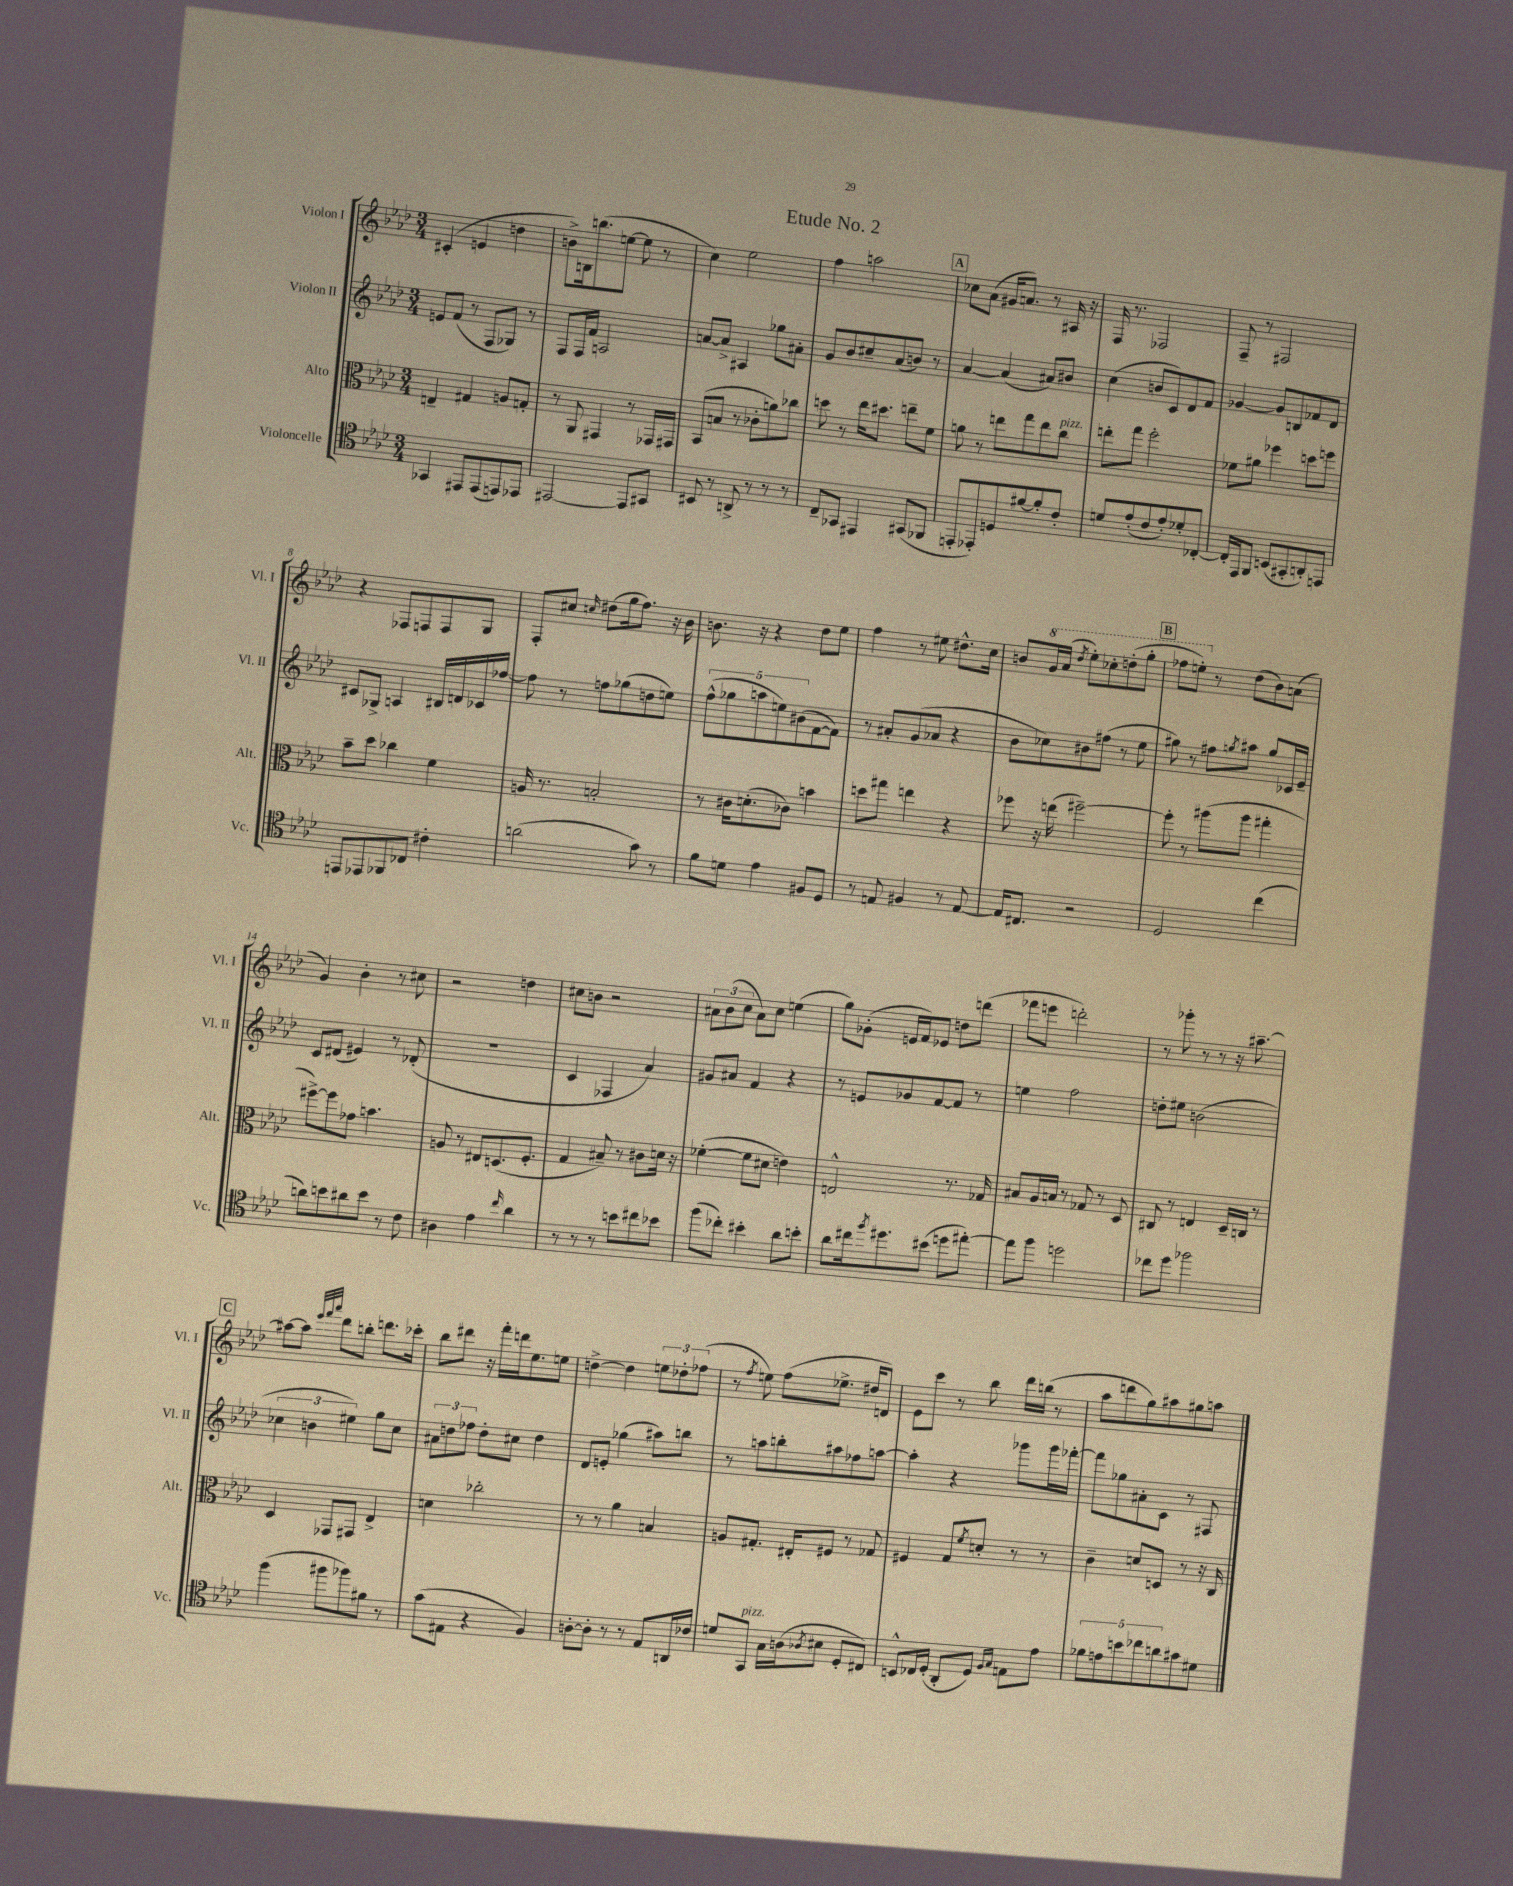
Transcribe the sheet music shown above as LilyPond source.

\header { title = "Etude No. 2" }
<<
\new StaffGroup <<
\new Staff = "s0" \with { instrumentName = "Violon I" shortInstrumentName = "Vl. I" } {
    \clef treble \key aes \major \numericTimeSignature \time 3/4
    cis'4-.( e'4 d''4 |
    b'8->) b16 b''8.( e''8~ e''8 r8 |
    c''4) ees''2 |
    f''4 a''2 |
    \mark \markup { \box "A" } ces''8 aes'8( gis'16 a'8.) r8 ais16 r16 |
    f16 r8. fes2 |
    f8-- r8 fis2 |
    r4 fes8 f8 f8 g8 |
    f8-. cis''8 \grace { c''16 } dis''8( g''16 f''8.) r16 bes'16 |
    b'8. r16 r4 des''8 ees''8 |
    f''4 r8 eis''8 dis''8.-^ c''16 |
    b'8 \ottava #1 g''16 aes''16( \acciaccatura { des'''8 } ees'''8-.) ces'''8-. d'''8-.( g'''8-. |
    \mark \markup { \box "B" } fes'''8 e'''8-.) \ottava #0 r8 des''8( bes'8) a'8( |
    g'4) bes'4-. r8 cis''8 |
    r2 d''4 |
    cis''8 b'8 r2 |
    \tuplet 3/2 { ais'8 bes'8( c''8 } ais'8) c''8 e''4( |
    g''8) ges'8-.( e'16 f'16) ees'8 d''8 d'''8( |
    fes'''8 e'''8 d'''2-.) |
    r8 ges'''8-. r8 r8 r16 ais''8.~-- |
    \mark \markup { \box "C" } ais''8~ ais''8 \grace { ees'''32 f'''32 aes'''32 } des'''8 b''8-. d'''8. ces'''16-. |
    bes''8 dis'''8 r16 f'''16-. d'''16 ees''8. e''8 |
    d''4~-> d''4 \tuplet 3/2 { e''8 des''8-. fes''8( } |
    r8 \acciaccatura { f''8 } e''8) f''8( ees''8.-> dis''16 d'8) |
    ees'8 c'''8 r8 bes''8 des'''16 b''16( r8 |
    aes''8 d'''8 g''8) ais''8 gis''8 a''8 \bar "|." |
}
\new Staff = "s1" \with { instrumentName = "Violon II" shortInstrumentName = "Vl. II" } {
    \clef treble \key aes \major \numericTimeSignature \time 3/4
    e'8 f'8( r8 f8 ges8) r8 |
    f8 f16 f'16 a2 |
    a'8~ a'8-> ais4 ges''8 ais'8-. |
    g'8 bes'8 cis''8-- aes'8( b'8) r8 |
    \mark \markup { \box "A" } aes'4~ aes'4( ais'8) bis'8 |
    c''4( b'8 c'8) des'8 f'8 |
    ges'4~ ges'8 b8 fes'8 des'8 |
    cis'8 ges8-> a4 bis16 d'16 ces'16 fes''16~ |
    fes''8 r8 f''8 ges''8( d''8 e''8) |
    \tuplet 5/4 { f''8-^( ges''8 a''8 e''8) bis'8( } f'8~ f'8) |
    r8 ais'8-. g'8( aes'8 r4 |
    bes'8 ces''8) bis'8 fis''8( r8 ees''8 |
    \mark \markup { \box "B" } gis''8) r8 fis''8 \acciaccatura { g''8 } ais''8 g''8 ces'16 ees'16-- |
    c'8 dis'8( eis'4) r8 des'8-.( |
    R2. |
    c'4 fes4 aes'4) |
    gis'8 ais'8 f'4 r4 |
    r8 e'8 ges'8 f'8~ f'8 r8 |
    e''4 f''2 |
    d''8-. eis''8 b'2( |
    \mark \markup { \box "C" } \tuplet 3/2 { ces''4 b'4 eis''4) } g''8 ces''8 |
    \tuplet 3/2 { ais'8 d''8 fes''8 } d''8-. cis''8 d''4 |
    des'8 e'8-. ges''4( ais''8) b''8 |
    r8 a''8 b''8-. ais''8 fes''8 a''8~ |
    a''4-. r4 ges'''8 ges'''16 fes'''16~-. |
    fes'''8 ges''8 ais'8-. c'8 r8 fis8 \bar "|." |
}
\new Staff = "s2" \with { instrumentName = "Alto" shortInstrumentName = "Alt." } {
    \clef alto \key aes \major \numericTimeSignature \time 3/4
    e4-- gis4 a8 g8-. |
    r8 aes,8 gis,4 r8 ges,16 gis,16 |
    bes,8( b8 r8 ces'8-. a'8) ces''8 |
    d''8 r8 ees''16 dis''8. e''8-- f'8 |
    \mark \markup { \box "A" } a'8 r8 e''8 g''8 e''8 c''8^\markup { \italic "pizz." } |
    e''8-. g''8 f''2-. |
    fes'8 ais'8 fes''4 d''8 f''8 |
    bes'8-- des''8 ces''4 f'4 |
    a16 r8. b2-. |
    r8 cis'16 d'8.-.( ces'8) b'4 |
    d''8 gis''8 e''4 r4 |
    fes''8 r16 e''16( fis''2~--) |
    \mark \markup { \box "B" } fis''8-. r8 ais''8( ais''8 gis''4-. |
    fis''8~->) fis''8 ges'8 b'4. |
    a8 r8 eis8 d8.( f8.-. |
    g4 bis8--) r8 cis'8 d'16 r16 |
    fes'4~-.( fes'8 dis'8 e'4) |
    e2-^ r8. ges16 |
    bis8 aes16 b16 r8 ges8 r8 des8 |
    cis8 r8 e4 des16-- c16 r8 |
    \mark \markup { \box "C" } des4 ges,8 gis,8 ees4-> |
    d'4 ces''2-. |
    r8 r8 aes'4 b4 |
    a8 gis8.-. eis16-. fis8 r8 ges8 |
    fis4 g8 \acciaccatura { f'8 } d'8-. r8 r8 |
    c'4-- d'8 d8 r8 r16 c16 \bar "|." |
}
\new Staff = "s3" \with { instrumentName = "Violoncelle" shortInstrumentName = "Vc." } {
    \clef tenor \key aes \major \numericTimeSignature \time 3/4
    ges,4 eis,8 eis,8( e,8) ees,8 |
    eis,2~ eis,8 gis,8 |
    bis,8 r8 a,8-> r8 r8 r8 |
    c8-- ges,8 eis,4 gis,8( fes,8 |
    \mark \markup { \box "A" } e,8-. ees,8-.) d8 fis'8~ fis'8-. c'8-. |
    d'8 ees'8-.( c'8 ees'8-.) des'8-. ces8~-. |
    ces16-. ees,16 f,8 b,8( gis,8-. a,8-.) e,8 |
    e,8 ees,8 fes,8 ces8 cis'4-. |
    a'2( g'8) r8 |
    f'8 d'8 ees'4 fis8 des8 |
    r8 e8 fis4 r8 e8~ |
    e16 cis8. r2 |
    \mark \markup { \box "B" } des2 c''4( |
    a'8) b'8 ais'8 b'8 r8 c'8 |
    ais4 ees'4 \grace { c''16 } aes'4 |
    r8 r8 r8 b'8 cis''8 bes'8 |
    f''8( ces''8-.) bis'4-. aes'8 b'8-. |
    aes'8 cis''16 \acciaccatura { f''8 } dis''8. bis'8( d''8 eis''8~-.) |
    eis''8 f''8 d''2 |
    ces''8 des''8 fes''2 |
    \mark \markup { \box "C" } f''4( fis''8 fes''8) fis'8 r8 |
    g'8( eis8 r4 f4) |
    a8~-. a8-. r8 r8 ees8 a,16 ces'16 |
    d'8 g,8^\markup { \italic "pizz." } g16 a16( \acciaccatura { aes8 } bis8 des8-. cis8) |
    b,8-^ ces16 des16-.( aes,8-. des8) \grace { f16 g16 } e8 ees'8 |
    \tuplet 5/4 { fes'8 e'8 b'8 ces''8 a'8 } gis'8 dis'8 \bar "|." |
}
>>
>>
